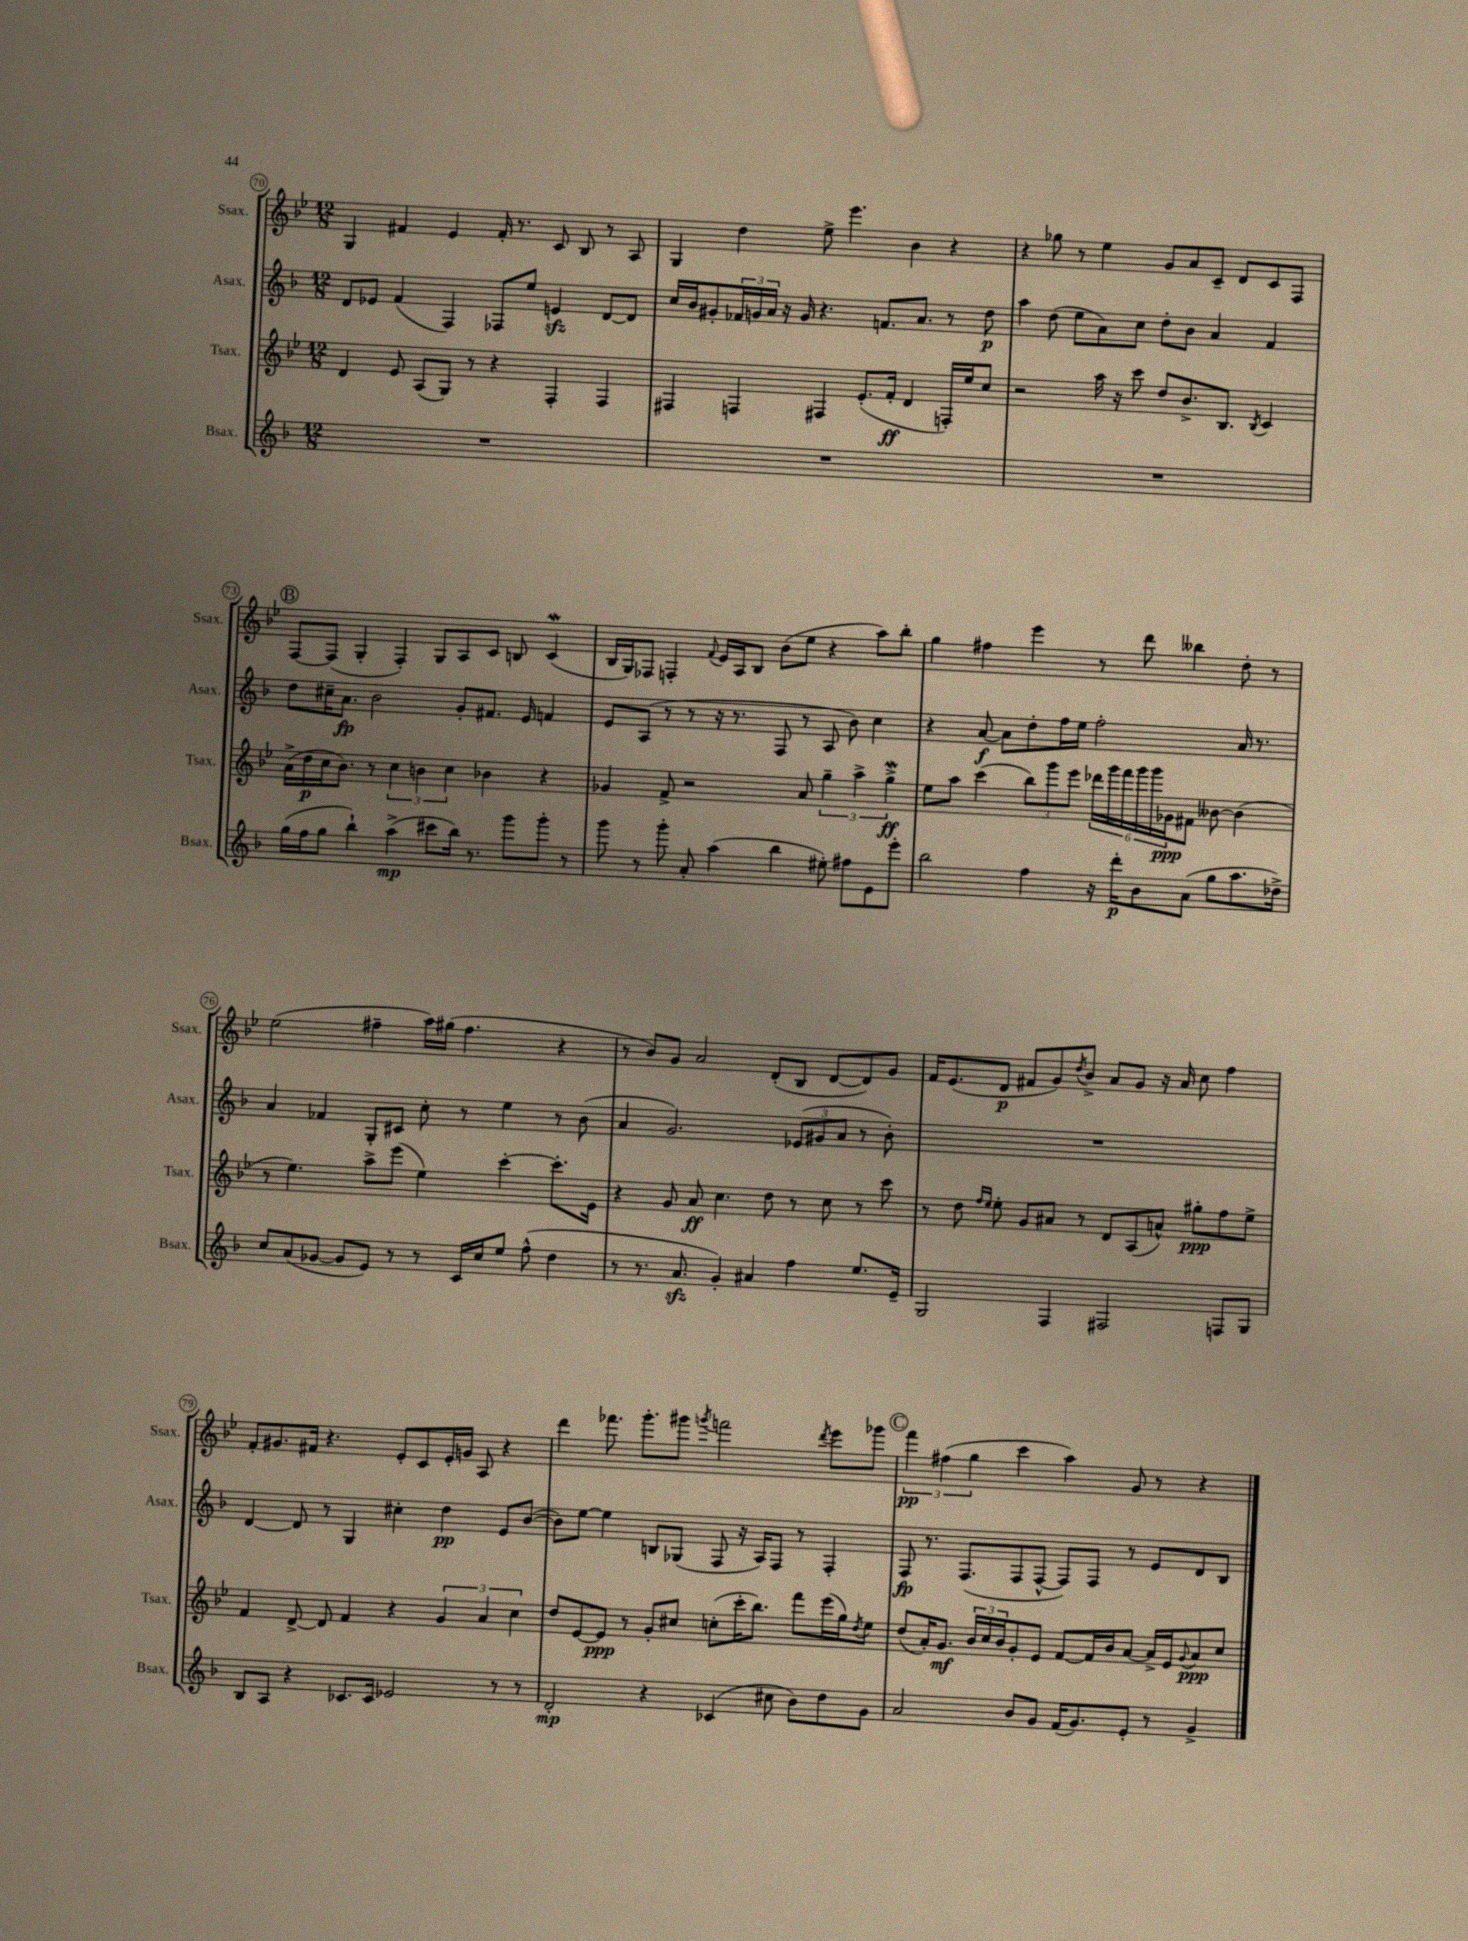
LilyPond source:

<<
\new StaffGroup <<
\new Staff = "s0" \with { instrumentName = "Ssax." shortInstrumentName = "Ssax." } {
    \clef treble \key bes \major \numericTimeSignature \time 12/8
    g4 fis'4 ees'4 fis'16-. r8. c'8 bes8 r8 a8 |
    g4 d''4 ees''8-> ees'''4. bes'4 r4 |
    r4 ges''8 r8 ees''4 g'8 a'8 c'8-- d'8 c'8 f8 |
    \mark \markup { \circle "B" } f8~ f8( g4-. f4-.) g8 a8 c'8 b8 c'4\mordent( |
    bes16 g16) fes8 f4-. \appoggiatura { f'8 } ees'16 a16 bes8 bes'8( ees''8 r4 a''8) bes''8-. |
    g''4 fis''4 ees'''4 r8 d'''8 beses''4 d''8-. r8 |
    ees''2( fis''4-- a''16) gis''16( fis''4. r4 |
    r8 bes'8) g'8 a'2 d'8-.( bes8 d'8~ d'8) g'8 |
    f'16 ees'8.( d'8\p fis'8 g'8) \acciaccatura { d''8 } bes'8-> a'8 g'8 r16 a'16 c''8 f''4 |
    f'8-. gis'8. fis'16 r4. ees'8-. c'8 ees'16-. g'16 a8 r4 |
    d'''4 fes'''8. g'''8.-. gis'''8 \acciaccatura { g'''8 } f'''2 \acciaccatura { d'''8 } ees'''8 ges'''8 |
    \mark \markup { \circle "C" } \tuplet 3/2 { f'''4\pp fis''4( g''4 } c'''4 a''4) g'8 r8 r4 \bar "|." |
}
\new Staff = "s1" \with { instrumentName = "Asax." shortInstrumentName = "Asax." } {
    \clef treble \key f \major \numericTimeSignature \time 12/8
    d'8 ees'8 f'4( f4) fes8 e''8 e'4\sfz d'8~ d'8 |
    c''16 bes'16 gis'8-. \tuplet 3/2 { fes'16 g'16 a'16 } r16 g'16 r4. f'8. a'8. r8 d''8\p |
    a''4 d''8( e''8 a'8) c''8 d''8-. bes'8 a'4 f'4 |
    \mark \markup { \circle "B" } d''8 cis''16-- a'8.\fp bes'2 g'8-. fis'8. e'16 f'4 |
    e'8 a8( r8 r8 r16 r8. f8 r8 a8 bes'8) c''4 |
    r4 a'8~\f a'8 d''8-. f''16 e''16 f''2-. a'16 r8. |
    a'4 fes'4 g8-. cis'8 c''8-. r8 e''4 r8 bes'8( |
    a'4 g'2.) \tuplet 3/2 { ees'8( gis'8 a'8 } r8 bes'8-.) |
    R1. |
    d'4~ d'8 r8 g4 cis''4-. d''4\pp e'8 bes'8~( |
    bes'8) e''8~ e''4 b8 ges8( f8 r16 a16) f8 r8 f4-. |
    \mark \markup { \circle "C" } f8\fp r8. f8.( f8 f8~-^ f8) f8 r8 e'8 d'8 bes8 \bar "|." |
}
\new Staff = "s2" \with { instrumentName = "Tsax." shortInstrumentName = "Tsax." } {
    \clef treble \key bes \major \numericTimeSignature \time 12/8
    d'4 ees'8 a8( g8) r8 r4 f4-. f4 |
    fis4 f4 fis4 ees'8.-.( f'16-.\ff d'4 f16-.) ees''16 c''8 |
    r2 a''16 r16 c'''8 d''8 bes'8.-> bes8. \acciaccatura { bes8 } c'4 |
    \mark \markup { \circle "B" } a'16->( d''16\p c''16 bes'8.) r8 \tuplet 3/2 { c''4 b'4 c''4 } bes'4 r4 |
    ges'4 f'8-> r2 a'8 \tuplet 3/2 { g''4-- a''4-> g''4->\mordent\ff } |
    ees''8 a''8 c'''4( \tuplet 3/2 { bes''8) g'''8 ees'''8 } \tuplet 6/4 { des'''16 g'''16 f'''16 g'''16 g'''16 ges'16\ppp } fis'8 beses'8~ beses'4( |
    r8 ees''4.) a''8-> ees'''8( ees''4) c'''4~-. c'''8.-. ees'16 |
    r4 g'8 a'8\ff c''4. d''8 r8 c''8 r8 c'''8 |
    r8 d''8 \grace { f''16 ees''16 } ees''8-. g'8 ais'8 r8 d'8 a8( a'8-^) gis''8-.\ppp f''8 ees''8-> |
    f'4 d'8~-> d'8 f'4 r4 \tuplet 3/2 { g'4 a'4 c''4 } |
    d''8 ees'8~ ees'8\ppp r8 g'8-. cis''8 c''8-.( c'''16-. bes''8.) f'''8 ees'''16( g''16) \acciaccatura { d''8 } ees''8 |
    \mark \markup { \circle "C" } d''8( a'16-.) g'8.\mf \tuplet 3/2 { bes'16 c''16 bes'16 } g'8-. ees'8 f'8~ f'16 bes'16 a'8~ a'16-> ees'16 \appoggiatura { g'8 } a'8\ppp c''8 \bar "|." |
}
\new Staff = "s3" \with { instrumentName = "Bsax." shortInstrumentName = "Bsax." } {
    \clef treble \key f \major \numericTimeSignature \time 12/8
    R1. |
    R1. |
    R1. |
    \mark \markup { \circle "B" } g''16( f''16 g''8 bes''4-!) a''4->\mp( cis'''8 bes''16) r8. g'''8 g'''8-. r8 |
    g'''8 r8 g'''8-. a'8-. a''4( bes''4 eis''8-.) fis''8 e'8 e'''8-. |
    bes''2 f''4 r16 d'''16-.\p bes'8 a'8( g''8 a''8. des''16->) |
    c''8 a'8( ges'8~ ges'8 e'8) r8 r8 c'16 c''16 e''8 f''8-^( d''4 |
    r8 r8. a'8.\sfz g'4-.) ais'4 f''4 e''8. e'16-- |
    g2 f4 fis2 f8 g8 |
    bes8 a8 r4 ces'8. ces'16 ees'2 r8 r8 |
    d'2-.\mp r4 ces'4( cis''8 bes'8) d''8 g'8 |
    \mark \markup { \circle "C" } a'2 bes'8 g'8 f'16( g'8.) e'8-. r8 g'4-> \bar "|." |
}
>>
>>
\layout { \context { \Score currentBarNumber = #70 \override BarNumber.stencil = #(make-stencil-circler 0.1 0.3 ly:text-interface::print) } }
